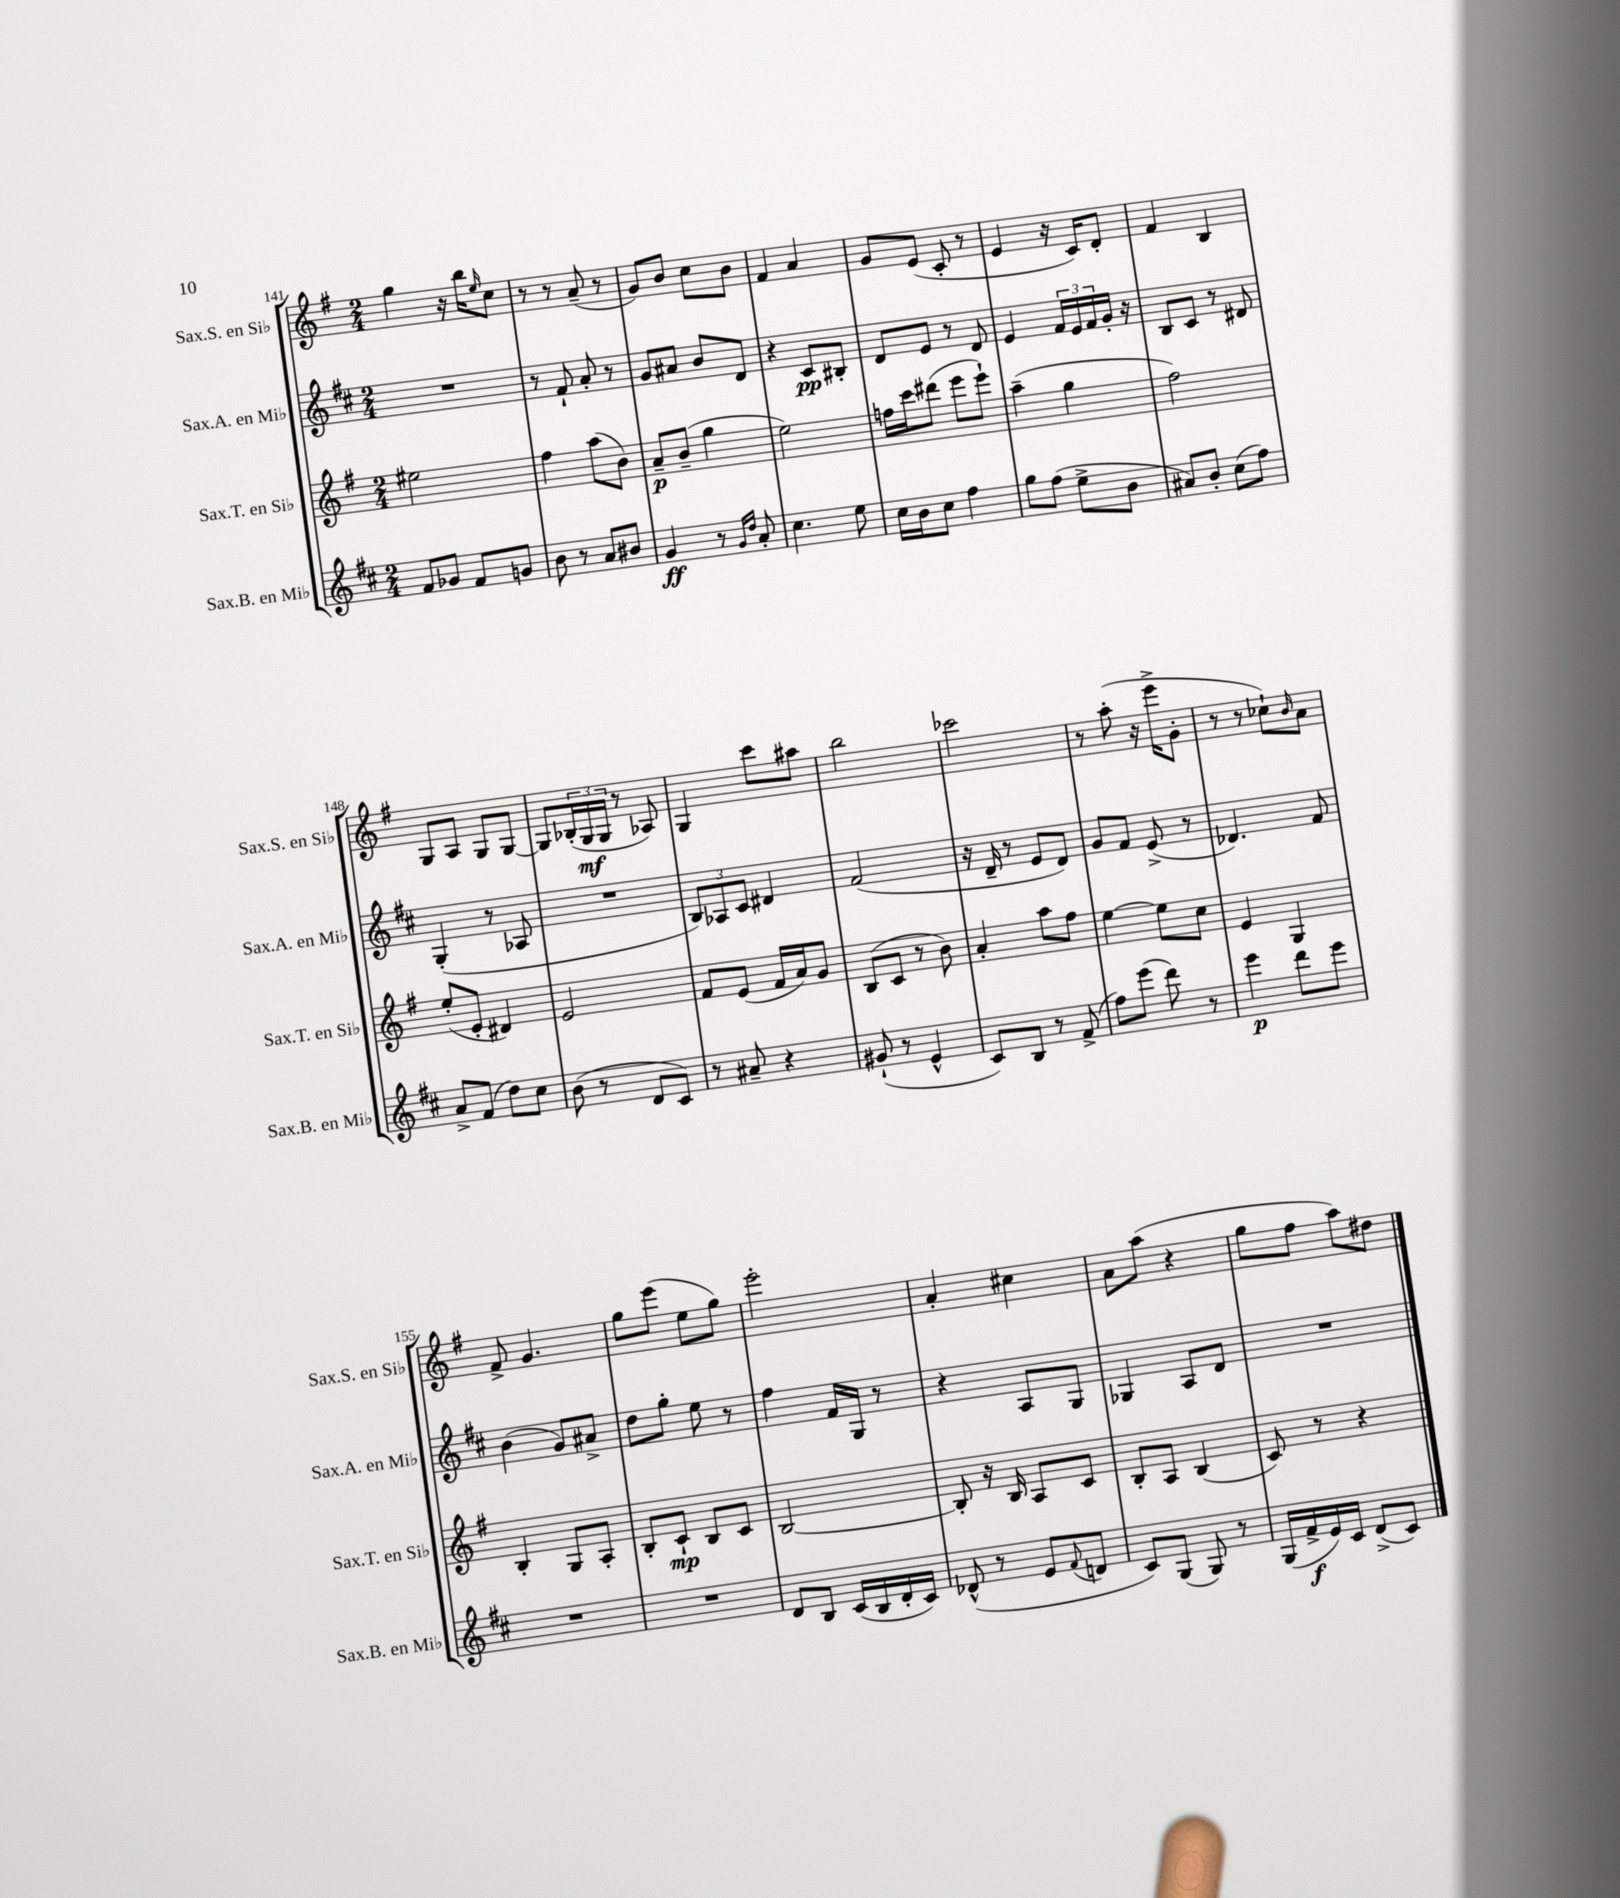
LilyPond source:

<<
\new StaffGroup <<
\new Staff = "s0" \with { instrumentName = "Sax.S. en Sib" shortInstrumentName = "Sax.S. en Sib" } {
    \clef treble \key g \major \numericTimeSignature \time 2/4
    g''4 r16 b''16 \grace { e''16 } c''8 |
    r8 r8 a'8--( r8 |
    g'8) b'8 c''8 b'8 |
    fis'4 a'4 |
    g'8 e'8( c'8-. r8 |
    e'4 r16 c'16) d'8-. |
    fis'4 b4 |
    g8 a8 g8 g8~ |
    g8 \tuplet 3/2 { bes16-.( g16\mf g16 } r8 aes8) |
    g4 c'''8 ais''8 |
    b''2 |
    ces'''2 |
    r8 a''8-.( r16 e'''16-> g'8-. |
    r8 r8 ces''8-!) \grace { b'16 } a'8 |
    fis'8-> g'4. |
    g''8 e'''8( e''8 g''8) |
    e'''2-. |
    a'4-. cis''4 |
    a'8 a''8( r4 |
    g''8 fis''8 a''8) dis''8 \bar "|." |
}
\new Staff = "s1" \with { instrumentName = "Sax.A. en Mib" shortInstrumentName = "Sax.A. en Mib" } {
    \clef treble \key d \major \numericTimeSignature \time 2/4
    R2 |
    r8 fis'8-! a'8-. r8 |
    g'8 ais'8 b'8 d'8 |
    r4 cis'8\pp bis8-. |
    d'8 e'8 r8 d'8 |
    e'4 \tuplet 3/2 { fis'16 e'16 fis'16 } g'16-. r16 |
    b8 cis'8 r8 dis'8 |
    g4-.( r8 aes8 |
    R2 |
    \tuplet 3/2 { b8) aes8 cis'8 } dis'4 |
    fis'2( |
    r16 d'16-- r8 e'8 d'8) |
    g'8 fis'8 e'8->( r8 |
    des'4.) fis'8 |
    b'4( g'8) ais'8-> |
    d''8 g''8-. e''8 r8 |
    fis''4 fis'16 g16 r8 |
    r4 a8 g8 |
    ges4 a8 d'8 |
    R2 \bar "|." |
}
\new Staff = "s2" \with { instrumentName = "Sax.T. en Sib" shortInstrumentName = "Sax.T. en Sib" } {
    \clef treble \key g \major \numericTimeSignature \time 2/4
    eis''2 |
    fis''4 a''8( b'8) |
    a'8--\p b'8--( g''4 |
    e''2) |
    f''16 c'''16 dis'''8( e'''8 e'''8-!) |
    a''4--( g''4 |
    fis''2) |
    e''8-.( e'8-. dis'4) |
    e'2 |
    fis'8 e'8( fis'16 a'16) g'8 |
    b8( c'8 r8 b'8) |
    a'4-. a''8 fis''8 |
    e''4~ e''8 c''8 |
    e'4 g4 |
    b4-. g8 a8-. |
    b8-. c'8-!\mp b8 c'8 |
    b2~ |
    b8-. r16 b16 a8 c'8 |
    b8-. a8 b4( |
    c'8) r8 r4 \bar "|." |
}
\new Staff = "s3" \with { instrumentName = "Sax.B. en Mib" shortInstrumentName = "Sax.B. en Mib" } {
    \clef treble \key d \major \numericTimeSignature \time 2/4
    fis'8 ges'8 fis'8 g'8 |
    b'8 r8 a'8 bis'8 |
    g'4\ff r8 \grace { g'16 d''16 } a'8-. |
    cis''4. e''8 |
    cis''16 b'16 cis''8 fis''4 |
    g''8 fis''8( e''8-> b'8 |
    ais'8) b'8-. cis''8( fis''8) |
    a'8-> fis'8( d''8) cis''8 |
    b'8( r8 d'8 cis'8) |
    r8 ais'8-- r4 |
    gis'8-!( r8 e'4-^ |
    cis'8) b8 r8 fis'8->( |
    fis''8) e'''8( d'''8) r8 |
    e'''4\p d'''8 e'''8 |
    R2 |
    R2 |
    d'8 b8 cis'16( b16 d'16-. cis'16) |
    des'8-^( r8 e'8 \appoggiatura { fis'8 } d'8 |
    cis'8) g8( g8) r8 |
    g16( fis'16->\f e'16) cis'16 d'8->( cis'8) \bar "|." |
}
>>
>>
\layout { \context { \Score currentBarNumber = #141 } }
